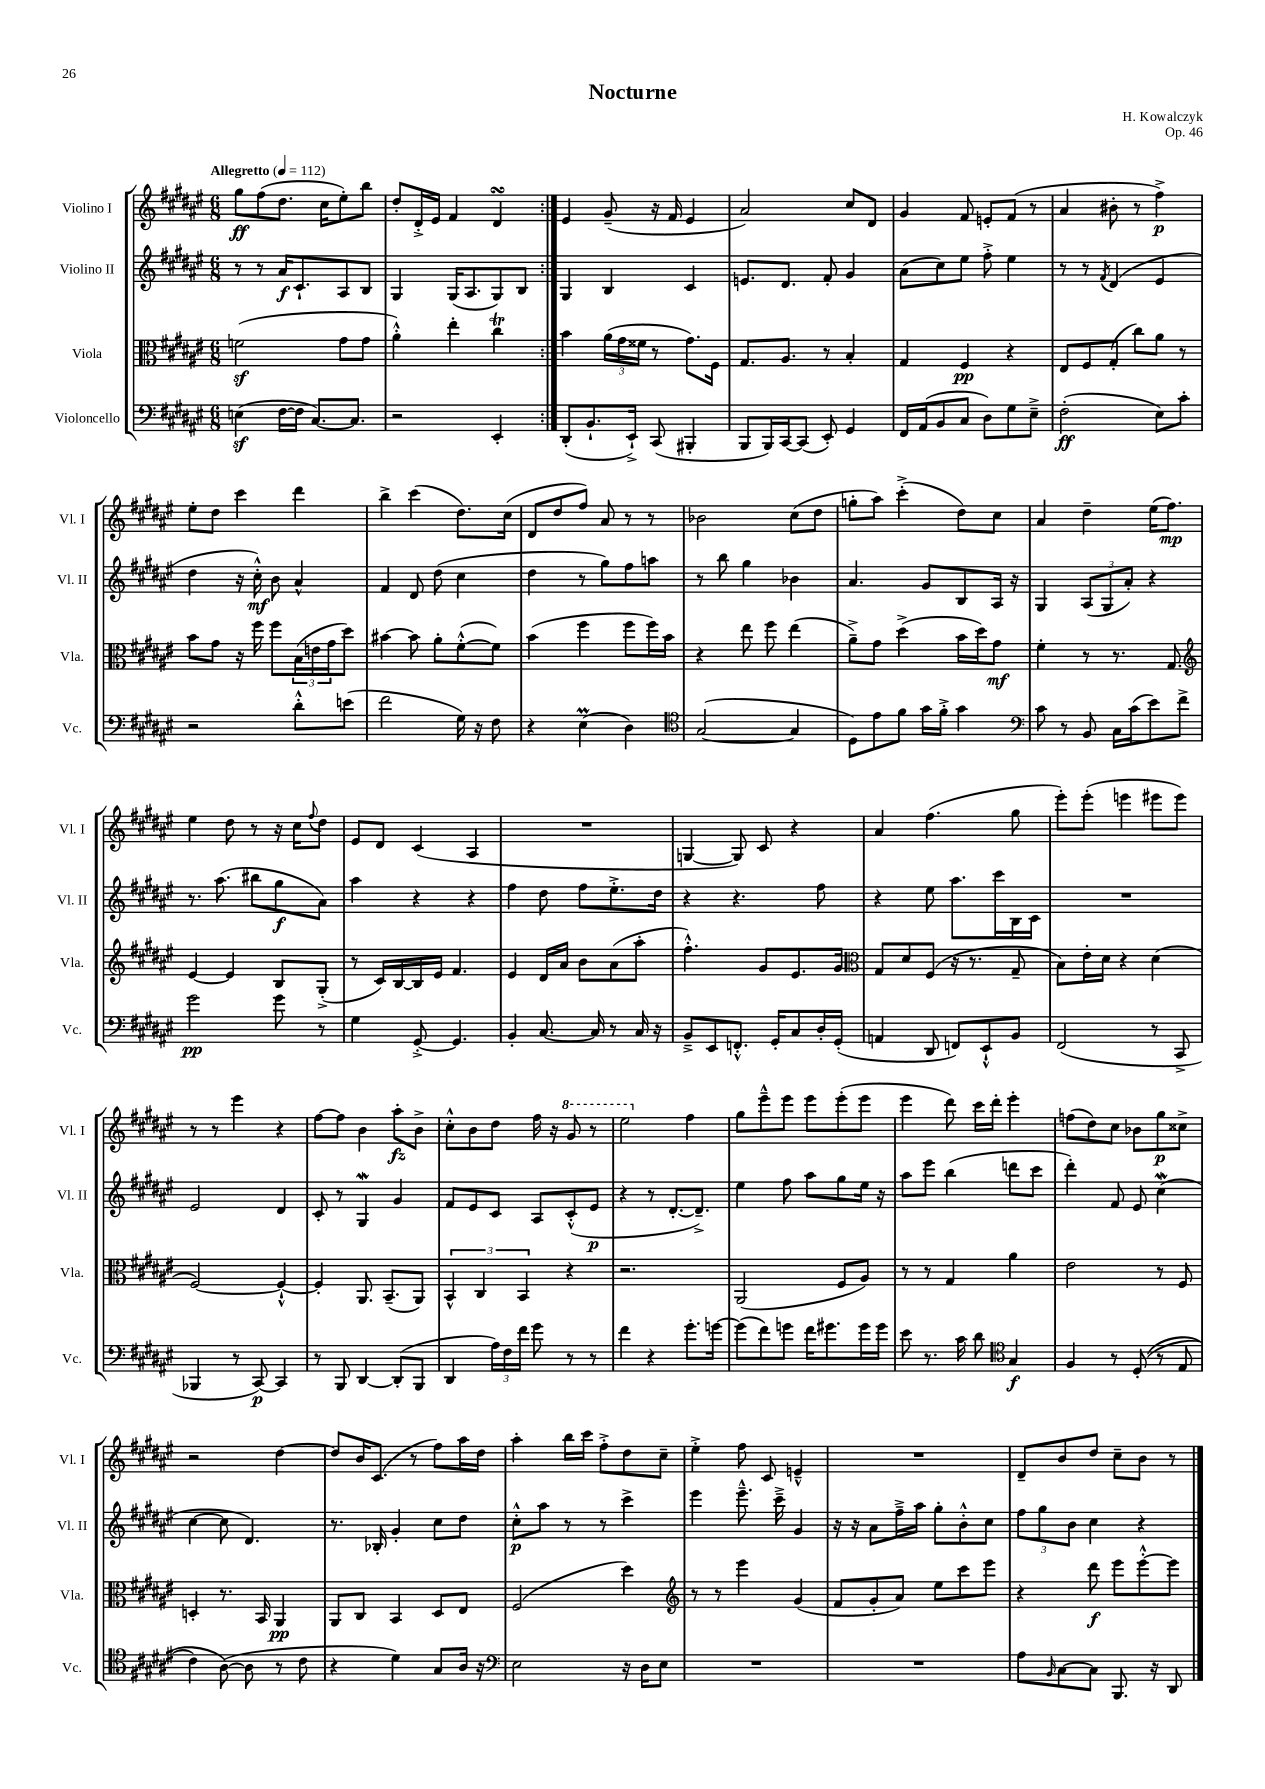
\header { title = "Nocturne" composer = "H. Kowalczyk" opus = "Op. 46" }
<<
\new StaffGroup <<
\new Staff = "s0" \with { instrumentName = "Violino I" shortInstrumentName = "Vl. I" } {
    \clef treble \key fis \major \numericTimeSignature \time 6/8 \tempo "Allegretto" 4 = 112
    \repeat volta 2 { gis''8\ff fis''8( dis''8. cis''16 eis''8-.) b''8 |
    dis''8-. dis'16-.-> eis'16 fis'4 dis'4\turn | }
    eis'4 gis'8--( r16 fis'16 eis'4 |
    ais'2) cis''8 dis'8 |
    gis'4 fis'8 e'8-. fis'8( r8 |
    ais'4 bis'8-. r8 fis''4->\p) |
    eis''8-. dis''8 cis'''4 dis'''4 |
    b''4-> cis'''4( dis''8.) cis''16( |
    dis'8 dis''8 fis''8) ais'8 r8 r8 |
    bes'2 cis''8( dis''8 |
    g''8-. ais''8) cis'''4-.->( dis''8) cis''8 |
    ais'4 dis''4-- eis''16( fis''8.\mp) |
    eis''4 dis''8 r8 r16 cis''16 \appoggiatura { fis''8 } dis''8 |
    eis'8 dis'8 cis'4( ais4 |
    R2. |
    g4~ g8) cis'8 r4 |
    ais'4 fis''4.( gis''8 |
    eis'''8-.) eis'''8-.( e'''4 eis'''8 eis'''8) |
    r8 r8 eis'''4 r4 |
    fis''8~ fis''8 b'4 ais''8-.\fz b'8-> |
    cis''8-.-^ b'8 dis''8 fis''16 r16 \ottava #1 gis''8 r8 |
    eis'''2 \ottava #0 fis''4 |
    gis''8 eis'''8---^ eis'''8 eis'''8 eis'''8-.( eis'''8 |
    eis'''4 dis'''8) cis'''16 dis'''16-. eis'''4-. |
    f''8( dis''8) cis''8 bes'8 gis''8\p cisis''8-> |
    r2 dis''4~ |
    dis''8 b'16 cis'8.( r8 fis''8) ais''16 dis''16 |
    ais''4-. b''16 cis'''16 fis''8-.-> dis''8 cis''8-- |
    eis''4-.-> fis''8 cis'8 e'4---^ |
    R2. |
    dis'8-- b'8 dis''8 cis''8-- b'8 r8 \bar "|." |
}
\new Staff = "s1" \with { instrumentName = "Violino II" shortInstrumentName = "Vl. II" } {
    \clef treble \key fis \major \numericTimeSignature \time 6/8
    \repeat volta 2 { r8 r8 ais'16\f cis'8.-! ais8 b8 |
    gis4 gis16( ais8. gis8) b8 | }
    gis4 b4 cis'4 |
    e'8. dis'8. fis'8-. gis'4 |
    ais'8( cis''8) eis''8 fis''8-.-> eis''4 |
    r8 r8 \acciaccatura { fis'8 } dis'4( eis'4 |
    dis''4 r16 cis''16-.-^\mf) b'8 ais'4-^ |
    fis'4 dis'8 dis''8( cis''4 |
    dis''4 r8 gis''8) fis''8 a''8 |
    r8 b''8 gis''4 bes'4 |
    ais'4. gis'8 b8 ais16 r16 |
    gis4 \tuplet 3/2 { ais8( gis8 ais'8-.) } r4 |
    r8. ais''8.( bis''8 gis''8\f ais'8) |
    ais''4 r4 r4 |
    fis''4 dis''8 fis''8 eis''8.-.-> dis''16 |
    r4 r4. fis''8 |
    r4 eis''8 ais''8. cis'''16 b16 cis'16 |
    R2. |
    eis'2 dis'4 |
    cis'8-. r8 gis4\mordent gis'4 |
    fis'8 eis'8 cis'8 ais8 cis'8-.-^( eis'8\p |
    r4 r8 dis'8.~-. dis'8.--->) |
    eis''4 fis''8 ais''8 gis''8 eis''16 r16 |
    ais''8 eis'''8 b''4( d'''8 cis'''8 |
    dis'''4-.) fis'8 eis'8 cis''4\mordent( |
    cis''4~ cis''8 dis'4.) |
    r8. bes16-. gis'4-. cis''8 dis''8 |
    cis''8-.-^\p ais''8 r8 r8 cis'''4-> |
    eis'''4 eis'''8.---^ cis'''16---> gis'4 |
    r16 r16 ais'8 fis''16---> ais''16 gis''8-. b'8-.-^ cis''8 |
    \tuplet 3/2 { fis''8 gis''8 b'8 } cis''4 r4 \bar "|." |
}
\new Staff = "s2" \with { instrumentName = "Viola" shortInstrumentName = "Vla." } {
    \clef alto \key fis \major \numericTimeSignature \time 6/8
    \repeat volta 2 { f'2\sf( gis'8 gis'8 |
    ais'4-.-^) eis''4-. cis''4\trill | }
    b'4 \tuplet 3/2 { ais'16( gis'16 fisis'16 } r8 gis'8.) fis16 |
    gis8. ais8. r8 b4-. |
    gis4 fis4\pp r4 |
    eis8 fis8 gis8-.( cis''8) ais'8 r8 |
    b'8 gis'8 r16 fis''16 fis''8 \tuplet 3/2 { b16( e'16 gis'16 } dis''8) |
    bis'4~ bis'8 ais'8-. fis'8~-.-^( fis'8) |
    b'4( fis''4 fis''8 fis''16) b'16 |
    r4 eis''8 fis''8 eis''4( |
    ais'8--->) gis'8 dis''4->( b'16 dis''16) gis'8\mf |
    fis'4-. r8 r8. gis8. |
    \clef treble eis'4~ eis'4 b8 gis8-.->( |
    r8 cis'16) b16~ b16 eis'16 fis'4. |
    eis'4 dis'16 ais'16 b'8 ais'8( ais''8-. |
    fis''4.-.-^) gis'8 eis'8. gis'16 |
    \clef alto gis8 dis'8 fis8( r16 r8. gis8-- |
    b8) eis'16-. dis'16 r4 dis'4( |
    fis2~) fis4~-!-^ |
    fis4-. ais,8. b,8.--( ais,8) |
    \tuplet 3/2 { b,4-^ cis4 b,4 } r4 |
    r2. |
    ais,2( fis8 ais8) |
    r8 r8 gis4 ais'4 |
    eis'2 r8 fis8 |
    d4-. r8. b,16 ais,4\pp |
    ais,8 cis8 b,4 dis8 eis8 |
    fis2( dis''4) |
    \clef treble r8 r8 eis'''4 gis'4( |
    fis'8 gis'8-. ais'8) eis''8 cis'''8 eis'''8 |
    r4 dis'''8\f eis'''8 eis'''8~-.-^ eis'''8 \bar "|." |
}
\new Staff = "s3" \with { instrumentName = "Violoncello" shortInstrumentName = "Vc." } {
    \clef bass \key fis \major \numericTimeSignature \time 6/8
    \repeat volta 2 { e4\sf( fis16~ fis16 cis8.~) cis8. |
    r2 eis,4-. | }
    dis,8-.( b,8.-! eis,16-!->) cis,8( bis,,4-. |
    b,,8 b,,16) cis,16~ cis,8( eis,8-.) gis,4 |
    fis,16 ais,16( b,8 cis8 dis8) gis8 eis8---> |
    fis2-.\ff( eis8) cis'8-. |
    r2 dis'8-.-^ e'8( |
    fis'2 gis16) r16 fis8 |
    r4 eis4\prall( dis4) |
    \clef tenor gis2~( gis4 |
    dis8) eis'8 fis'8 gis'16 fis'16-.-> gis'4 |
    \clef bass cis'8 r8 b,8 cis16 cis'16( eis'8) fis'8-> |
    gis'2\pp gis'8 r8 |
    gis4 gis,8~-.-> gis,4. |
    b,4-. cis8.~ cis16 r8 cis16 r16 |
    b,8---> eis,8 f,8.-.-^ gis,16-. cis8 dis16-. gis,16-.( |
    a,4 dis,8 f,8) eis,8-!-^ b,8 |
    fis,2( r8 cis,8-> |
    bes,,4 r8 cis,8~\p) cis,4 |
    r8 b,,8 dis,4~ dis,8-.( b,,8 |
    dis,4 \tuplet 3/2 { ais16) fis16 fis'16 } gis'8 r8 r8 |
    fis'4 r4 gis'8.-. g'16~ |
    g'8( fis'8) g'8 fis'16 gis'8. gis'16 gis'16 |
    eis'8 r8. cis'16 dis'8 \clef tenor gis4\f |
    fis4 r8 dis8-.(\( r8 eis8 |
    cis'4) ais8~(\) ais8 r8 cis'8 |
    r4 dis'4) gis8 ais16 r16 |
    \clef bass eis2 r16 dis16 eis8 |
    R2. |
    R2. |
    ais8 \grace { b,16 } cis8~ cis8 b,,8. r16 dis,8 \bar "|." |
}
>>
>>
\layout { \context { \Score \remove "Bar_number_engraver" } }
